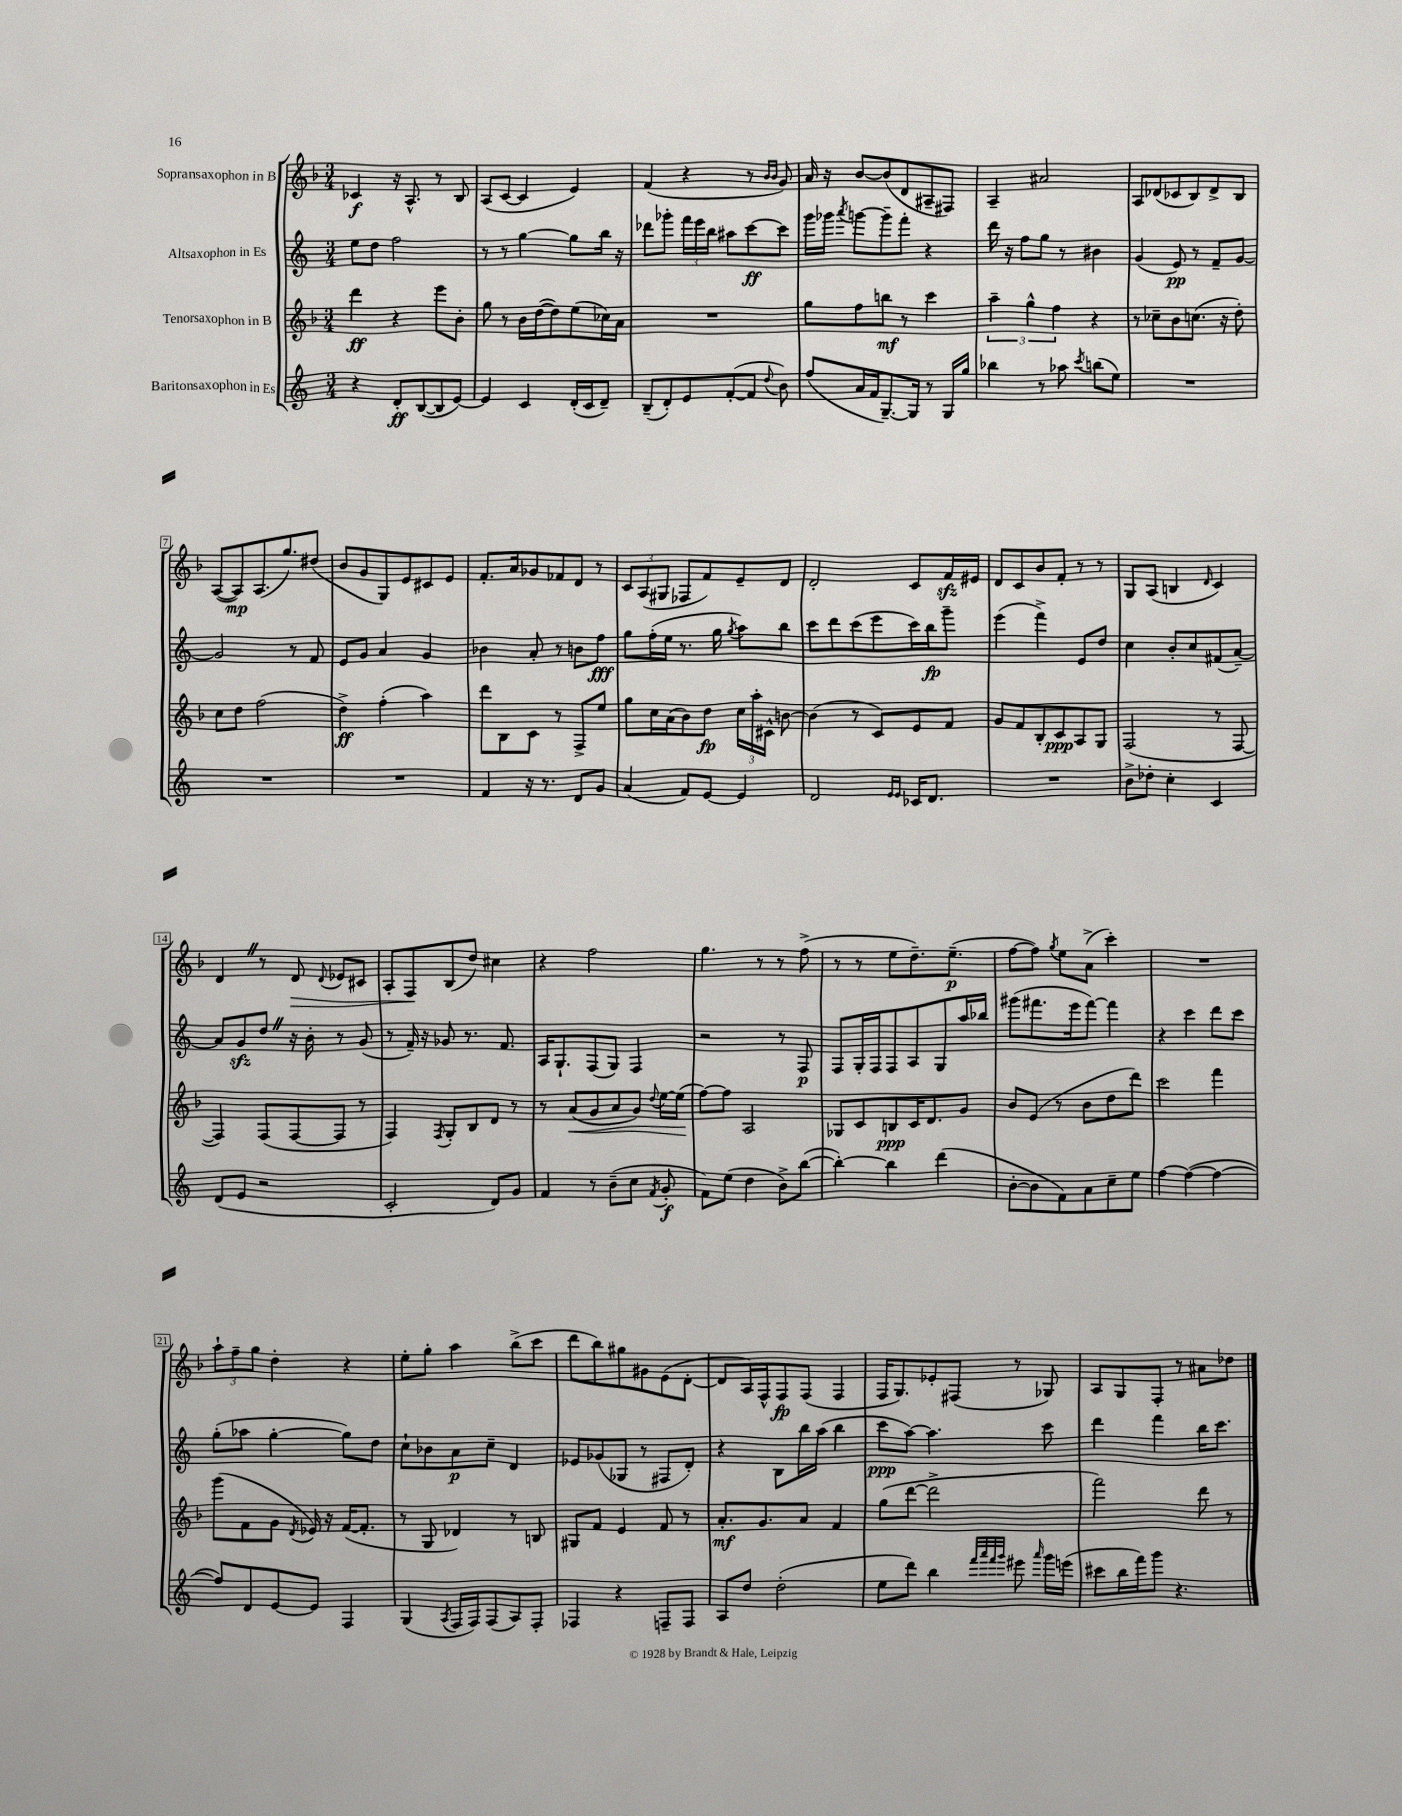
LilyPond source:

<<
\new StaffGroup <<
\new Staff = "s0" \with { instrumentName = "Sopransaxophon in B" } {
    \clef treble \key f \major \numericTimeSignature \time 3/4
    \autoBeamOff ces'4\f r16 a8.-^ r8 bes8 |
    a8[( c'8]~ c'4 e'4) |
    f'4( r4 r8 \grace { bes'16[ bes'16] } g'8) |
    a'16 r16 bes'8[~ bes'8( d'8 ais8-- fis8]) |
    a4-- ais'2 |
    a8[ des'8( ces'8 bes8) des'8-> bes8] |
    a8[~( a8\mp) a8.( g''8.) dis''8]( |
    bes'8[ g'8 g8) e'8 cis'8 e'8] |
    f'8.[-. a'16 ges'8 fes'8 d'8] r8 |
    \tuplet 3/2 { c'8[ a8( gis8] } fes8[ f'8) e'8-- d'8] |
    d'2-. c'8[ f'16\sfz eis'16] |
    d'8[ c'8 bes'8 f'8]-. r8 r8 |
    g8[ a8]( b4 \grace { d'16 } c'4) |
    d'4 \once \override BreathingSign.text = \markup { \musicglyph "scripts.caesura.straight" } \breathe r8 d'8\> \appoggiatura { d'8 } ees'8[ cis'8] |
    a8[-. f8\! bes8( d''8]) cis''4 |
    r4 f''2 |
    g''4. r8 r8 f''8->( |
    r8 r8 e''8[ d''8.--) e''8.]--\p( |
    f''8[~ f''8]) \acciaccatura { g''8 } e''8[ a'8]->( c'''4-.) |
    R2. |
    \tuplet 3/2 { a''8[-! f''8-- g''8] } d''4-. r4 |
    e''8[-. g''8]-. a''4 bes''8[->( c'''8] |
    d'''8[ bes''8) gis''8 gis'8 e'8( d'8]~-. |
    d'8[ a16) f16-^ f8\fp f8]( f4 |
    f16[ g8.) ees'8-. fis8]( r8 ges8) |
    a8[ g8 f8]-. r8 ais'8[ des''8] \bar "|." |
}
\new Staff = "s1" \with { instrumentName = "Altsaxophon in Es" } {
    \clef treble \key c \major \numericTimeSignature \time 3/4
    \autoBeamOff e''8[ d''8] f''2 |
    r8 r8 g''4~ g''8[ b''16] r16 |
    des'''8[ ges'''8]-. \tuplet 3/2 { f'''16[ e'''16 b''16] } ais''8[ c'''8~\ff c'''8] |
    g'''16[ ges'''16] \acciaccatura { a'''8 } g'''8[~ g'''8-- f'''8]-. r4 |
    d'''16 r16 f''8[ g''8] r8 bis'4 |
    g'4( e'8\pp) r8 f'8[-- g'8]~ |
    g'2 r8 f'8 |
    e'8[ g'8] a'4 g'4 |
    bes'4 a'8-. r8 b'8[ f''8]\fff |
    g''8[ f''16-.( e''16] r8. g''16 \acciaccatura { g''8 } a''8[) b''8] |
    c'''8[ d'''8 c'''8( e'''8 c'''16) b''16\fp g'''8]-- |
    e'''4( f'''4->) e'8[ d''8] |
    c''4 b'8[-. c''8 fis'8( a'8]~--) |
    a'8[ g'8\sfz d''8] \once \override BreathingSign.text = \markup { \musicglyph "scripts.caesura.straight" } \breathe r16 b'16-. r8 g'8( |
    r8 f'16--) r16 ges'8 r8. f'8. |
    a16[ g8.-! f8( g8]) f4 |
    r2 r8 f8\p |
    f8[ g16-. f16 f8 a8 g8 a''16 bes''16] |
    gis'''8[( fis'''8. e'''16 fis'''8]~) fis'''4 |
    r4 c'''4 d'''8[ c'''8] |
    g''8[-.( aes''8] g''4~-. g''8[) d''8] |
    c''8[-! bes'8 a'8\p c''8]-- d'4 |
    ees'8[ ges'8( ges8] r8 fis8[ d'8]-.) |
    r4 b8[ b''16 a''16]( b''4 |
    c'''8[\ppp a''8]~) a''4. c'''8 |
    d'''4 f'''4 b''16[ c'''8.] \bar "|." |
}
\new Staff = "s2" \with { instrumentName = "Tenorsaxophon in B" } {
    \clef treble \key f \major \numericTimeSignature \time 3/4
    \autoBeamOff d'''4\ff r4 e'''8[ bes'8]-. |
    g''8 r8 bes'16[ d''16~( d''8) e''8( ces''16) a'16] |
    R2. |
    g''8[ f''8 b''8]\mf r8 c'''4 |
    \tuplet 3/2 { a''4-- g''4-^ f''4 } r4 |
    r8 ces''8[-- bes'8 c''8.]( r16 d''8-.) |
    c''8[ d''8] f''2( |
    d''4->\ff) f''4-.( a''4) |
    d'''8[ bes8 c'8] r8 f8[-> e''8] |
    g''8[ c''16 a'16( bes'8) d''8]\fp \tuplet 3/2 { c''16[ a''16-. cis'16]-^ } b'8~ |
    b'4( r8 c'8[) e'8 f'8] |
    g'8[ f'8 bes8-. c'8\ppp a8 g8] |
    f2( r8 f8~ |
    f4) f8[( f8~ f8] r8 |
    f4) \acciaccatura { f8 } g8[-. bes8 d'8] r8 |
    r8 a'8[\<( g'8 a'8 g'8]) \appoggiatura { d''8 } e''16[~ e''16]\!( |
    f''8[~) f''8] a2 |
    ges8[ c'8 b8\ppp c'16 d'8. g'8] |
    bes'8[ e'8]( r8 bes'8[ d''8 d'''8]) |
    c'''2 f'''4 |
    g'''8[( f'8 g'8] \acciaccatura { d'8 } ees'16) r16 f'16[~( f'8.]-. |
    r8 g8 des'4) r8 b8 |
    gis8[ f'8] e'4 f'8 r8 |
    a'8.[-.\mf g'8. a'8] f'4 |
    g''8[( d'''8]~ d'''2-> |
    f'''2) d'''8 r8 \bar "|." |
}
\new Staff = "s3" \with { instrumentName = "Baritonsaxophon in Es" } {
    \clef treble \key c \major \numericTimeSignature \time 3/4
    \autoBeamOff r4 d'8[-.\ff b8~( b8 e'8]~) |
    e'4 c'4 d'16[-.( c'16 d'8]--) |
    b8[--( d'8-.) e'8 f'8~-.( f'8] \appoggiatura { d''8 } b'8) |
    f''8[( a'16 f'16 g8.~--) g16] r8 g16[ g''16] |
    bes''4 r8 aes''8 \acciaccatura { c'''8 } b''8[( e''8]) |
    R2. |
    R2. |
    R2. |
    f'4 r16 r8. d'8[ g'8] |
    a'4( f'8[) e'8]~ e'4 |
    d'2 \grace { e'16[ e'16] } ces'16[ d'8.] |
    R2. |
    b'8[-> des''8]-. c''4-. c'4 |
    d'8[( e'8] r2 |
    c'2-. d'8[) g'8] |
    f'4 r8 b'8[--( c''8] \acciaccatura { f'8 } g'8-.\f |
    f'8[) e''8]( d''4 b'8[->) b''8]~( |
    b''4~-.) b''4 d'''4( |
    b'8[~-. b'8 f'8) a'8 c''8-- e''8] |
    f''4~ f''4~( f''4~ |
    f''8[) d'8 e'8~ e'8] f4 |
    g4( \acciaccatura { a8 } f16[ f16) f8( a8) f8]-. |
    fes4 r4 f8[-- f8] |
    a8[ d''8] d''2-.( |
    e''8[ d'''8]) b''4 \grace { f'''32[ a'''32 f'''32 g'''32] } eis'''8 \grace { a'''16 } g'''16[ e'''16]( |
    cis'''8[ b''16 f'''16) g'''8] r4. \bar "|." |
}
>>
>>
\layout { \context { \Score \override BarNumber.stencil = #(make-stencil-boxer 0.1 0.3 ly:text-interface::print) } }
